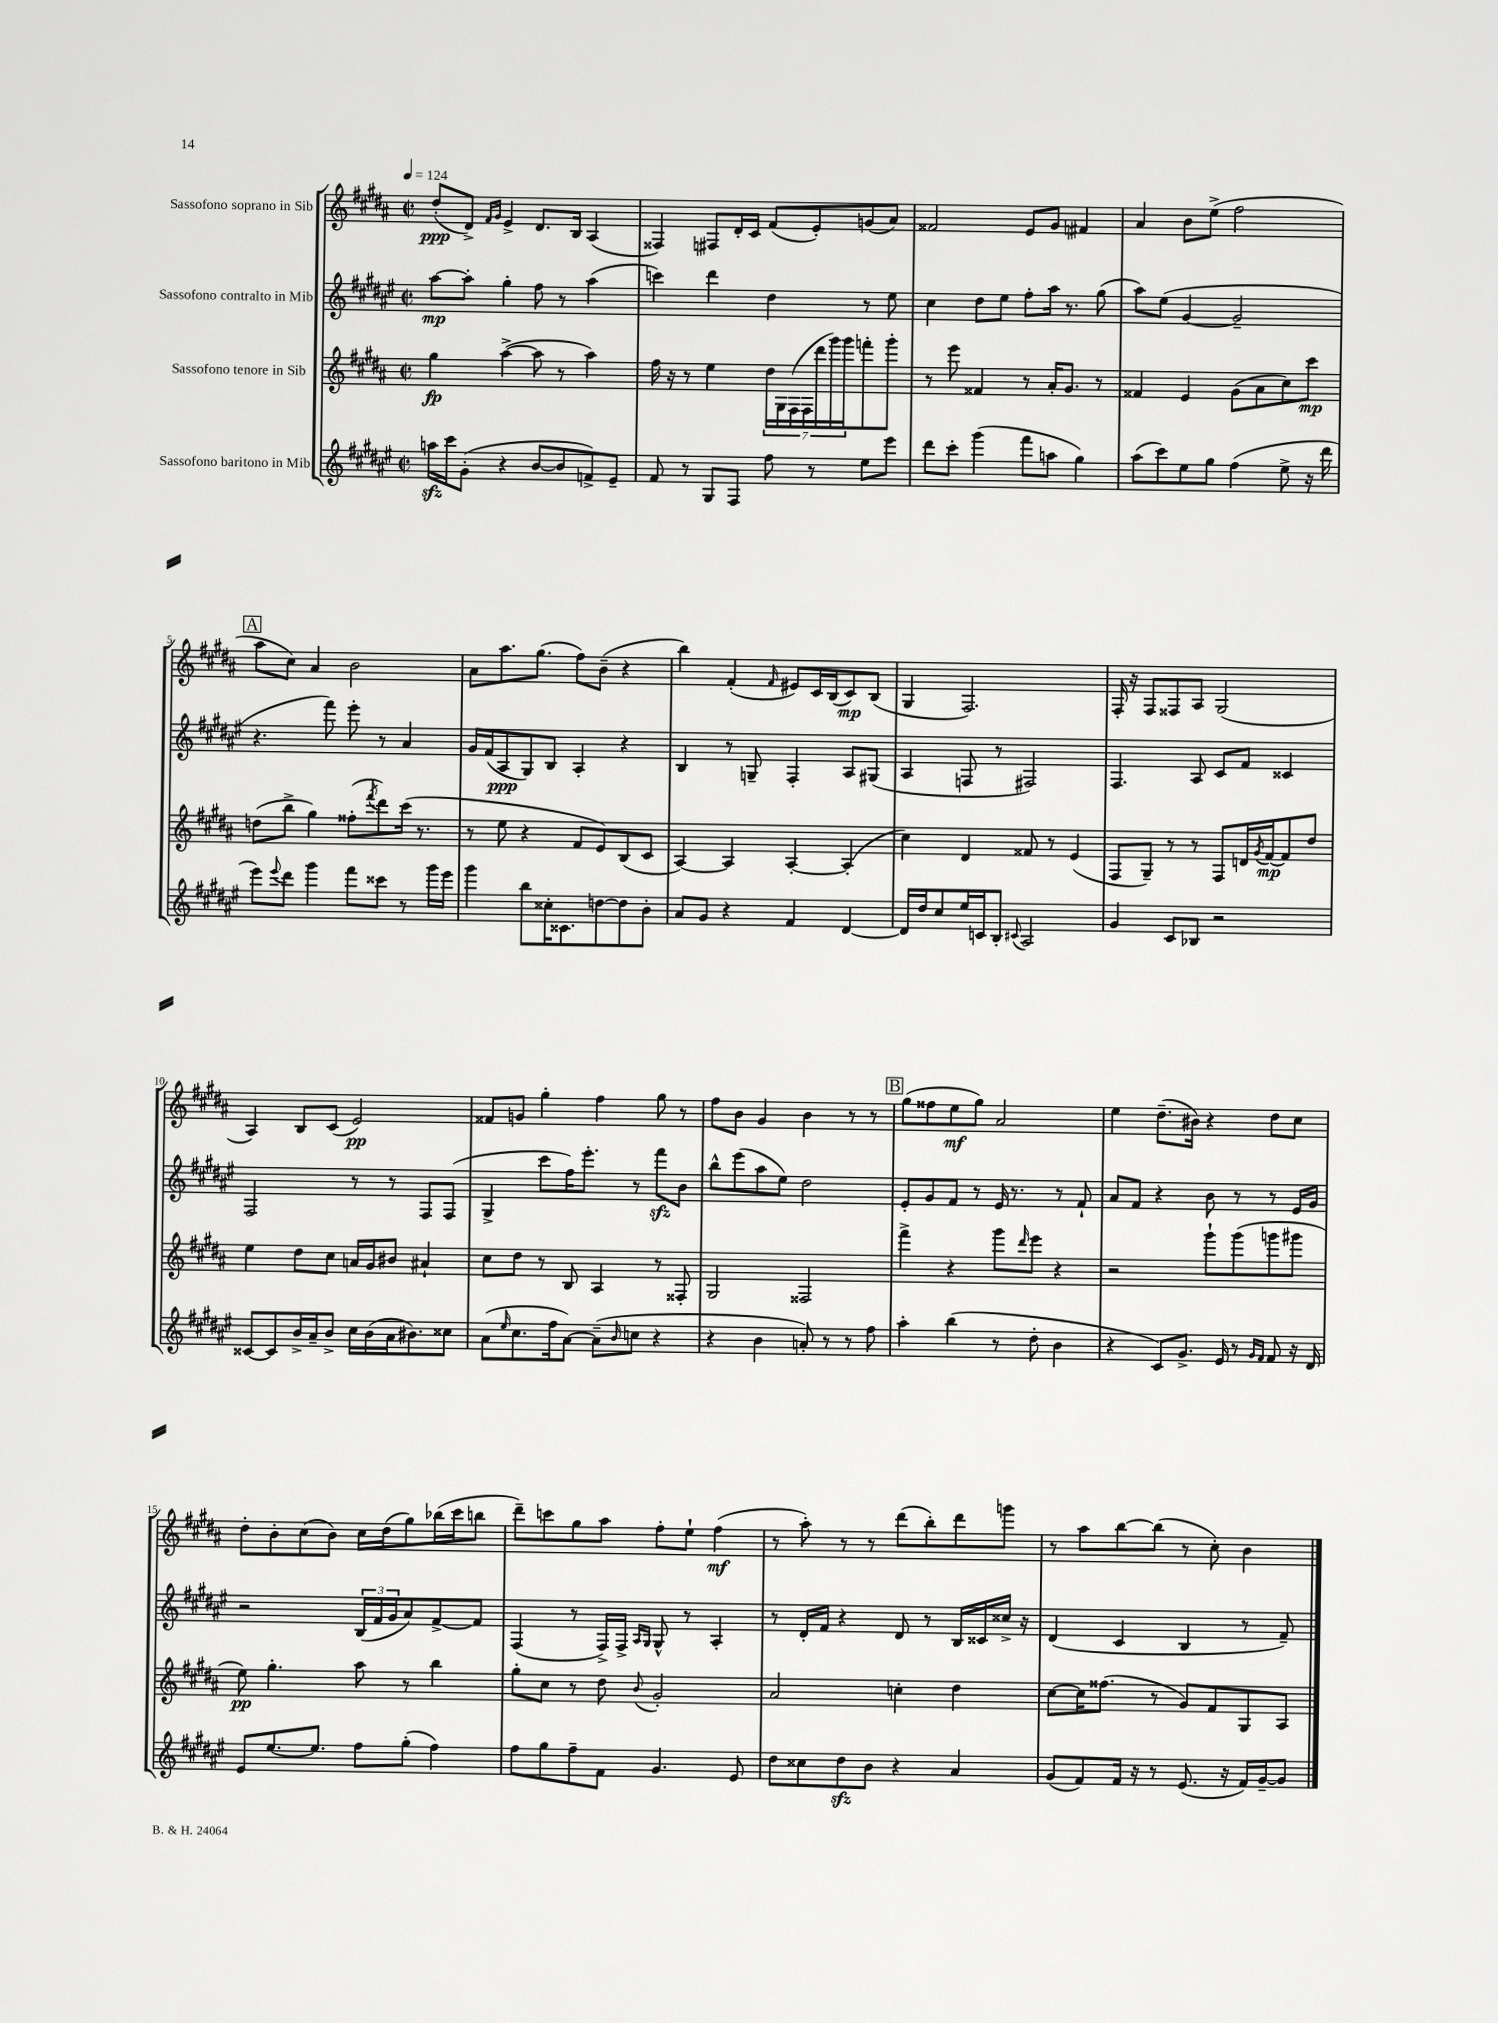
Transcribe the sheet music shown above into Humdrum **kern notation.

**kern	**kern	**dynam	**kern	**dynam	**kern	**dynam
*part4	*part3	*part3	*part2	*part2	*part1	*part1
*staff4	*staff3	*staff3	*staff2	*staff2	*staff1	*staff1
*I"Sassofono baritono in Mib	*I"Sassofono tenore in Sib	*	*I"Sassofono contralto in Mib	*	*I"Sassofono soprano in Sib	*
*clefG2	*clefG2	*	*clefG2	*	*clefG2	*
*k[f#c#g#d#a#e#]	*k[f#c#g#d#a#]	*	*k[f#c#g#d#a#e#]	*	*k[f#c#g#d#a#]	*
*M2/2	*M2/2	*	*M2/2	*	*M2/2	*
*met(c|)	*met(c|)	*	*met(c|)	*	*met(c|)	*
*MM124	*MM124	*	*MM124	*	*MM124	*
=1	=1	=1	=1	=1	=1	=1
16aanzz\LL	4gg#\	fp	[8aa#\L	mp	(8dd#'/L	ppp
16ccc#\J	.	.	.	.	.	.
(8g#'\J	.	.	8aa#'\J]	.	8d#^/J)	.
.	.	.	.	.	16qqf#/LL	.
.	.	.	.	.	16qqg#/JJ	.
4r	([4aa#^\	.	4gg#'\	.	4e^/	.
[8b/L	8aa#\]	.	8ff#\	.	8.d#/L	.
8b/]	8r	.	8r	.	.	.
.	.	.	.	.	16B/Jk	.
8fn^/)	4aa#\)	.	(4aa#\	.	(4A#/	.
8e#~/J	.	.	.	.	.	.
=2	=2	=2	=2	=2	=2	=2
8f#/	16ff#\	.	4cccn\)	.	4F##X/)	.
.	16r	.	.	.	.	.
8r	8r	.	.	.	.	.
8G#/L	4ee\	.	4ddd#\	.	8F#X/L	.
8F#/J	.	.	.	.	16d#'/L	.
.	.	.	.	.	16c#/JJ	.
8ff#\	28dd#\LL	.	4dd#\	.	(8f#/L	.
.	28G#\	.	.	.	.	.
.	(28F#\	.	.	.	.	.
.	28F#\	.	.	.	.	.
8r	.	.	.	.	8e'/)	.
.	28ddd#\	.	.	.	.	.
.	28ggg#\)	.	.	.	.	.
.	28ggg#\J	.	.	.	.	.
8ee#\L	8fffn'\	.	8r	.	(8gn/	.
8eee#\J	8ggg#'\J	.	8ee#\	.	8a#/J)	.
=3	=3	=3	=3	=3	=3	=3
8ddd#\L	8r	.	4cc#\	.	2f##X/	.
8ccc#'\J	8eee\	.	.	.	.	.
(4ggg#\	4f##X/	.	8dd#\L	.	.	.
.	.	.	8ee#\J	.	.	.
8fff#\L	8r	.	8ff#'\L	.	8e/L	.
8aan\J	16a#'/KL	.	16aa#\Jk	.	8g#/J	.
.	8.g#/J	.	8.r	.	.	.
4gg#\)	.	.	.	.	4f#X/	.
.	8r	.	(8gg#\	.	.	.
=4	=4	=4	=4	=4	=4	=4
(8aa#\L	4f##X/	.	8aa#\L)	.	4a#/	.
8ccc#\)	.	.	(8ee#\J	.	.	.
8ee#\	4e/	.	[4g#/	.	8b\L	.
8gg#\J	.	.	.	.	(8ee^\J	.
(4ff#\	(8g#\L	.	2g#~/]	.	2ff#\	.
.	8a#\	.	.	.	.	.
8ee#^\	8cc#\)	.	.	.	.	.
16r	8ccc#\J	mp	.	.	.	.
16ddd#\	.	.	.	.	.	.
!!LO:LB:g=z
!!LO:REH:place=s1:t=A
=5	=5	=5	=5	=5	=5	=5
8eee#\L)	(8ddn\L	.	4.r	.	8aa#\L	.
8qqeee#/	.	.	.	.	.	.
8ddd#\J	8bb^\J	.	.	.	8cc#\J)	.
4ggg#\	4gg#\)	.	.	.	4a#/	.
.	.	.	8fff#\)	.	.	.
8fff#\L	(8ff##X'\L	.	8eee#'\	.	2b\	.
.	8qfff#/	.	.	.	.	.
8ccc##X\J	8ddd#\)	.	8r	.	.	.
8r	(16ccc#\Jk	.	4a#/	.	.	.
.	8.r	.	.	.	.	.
16ggg#\LL	.	.	.	.	.	.
16eee#\JJ	.	.	.	.	.	.
=6	=6	=6	=6	=6	=6	=6
4ggg#\	8r	.	16g#/LL	.	8a#\L	.
.	.	.	(16f#/J	.	.	.
.	8ee\	.	8A#/	ppp	8.aa#\	.
8bb\L	4r	.	8G#/)	.	.	.
.	.	.	.	.	(8.gg#\J	.
16cc##X'\K	.	.	8B/J	.	.	.
8.c##X\	.	.	.	.	.	.
.	8f#/L	.	4A#'/	.	8ff#\L)	.
[8ddn\	8e/)	.	.	.	(8b~\J	.
8dd\]	(8B/	.	4r	.	4r	.
8b'\J	8c#/J	.	.	.	.	.
=7	=7	=7	=7	=7	=7	=7
8a#/L	[4A#/)	.	4B/	.	4bb\)	.
8g#/J	.	.	.	.	.	.
4r	4A#/]	.	8r	.	(4f#'/	.
.	.	.	8Gn~/	.	.	.
.	.	.	.	.	16qqf#/	.
4f#/	[4A#'/	.	4F#'/	.	8e#X/L)	.
.	.	.	.	.	16c#/L	.
.	.	.	.	.	(16B/J	.
[4d#/	(4A#'/]	.	8A#/L	.	8c#/)	mp
.	.	.	(8G#X/J	.	(8B/J	.
=8	=8	=8	=8	=8	=8	=8
16d#/LL]	4cc#\)	.	4A#/	.	4G#/	.
16dd#/J	.	.	.	.	.	.
8cc#/	.	.	.	.	.	.
16ee#/L	4d#/	.	8Fn/	.	2.F#/)	.
16cn/J	.	.	.	.	.	.
8B'/J	.	.	8r	.	.	.
8qqc#X/	.	.	.	.	.	.
2A#/	8f##X/	.	2F#X/)	.	.	.
.	8r	.	.	.	.	.
.	(4e/	.	.	.	.	.
=9	=9	=9	=9	=9	=9	=9
4g#/	8F#/L	.	4.F#/	.	16F#'/	.
.	.	.	.	.	16r	.
.	8G#~/J)	.	.	.	8F#/L	.
8c#/L	8r	.	.	.	8F##X/	.
8B-X/J	8r	.	8A#/	.	8A#/J	.
2r	8F#/L	.	8c#/L	.	(2G#/	.
.	16dn/L	.	8f#/J	.	.	.
.	8qg#/	.	.	.	.	.
.	[16f#/J	mp	.	.	.	.
.	8f#/]	.	4c##X/	.	.	.
.	8dd#/J	.	.	.	.	.
!!LO:LB:g=z
=10	=10	=10	=10	=10	=10	=10
[8c##X/L	4ee\	.	2F#/	.	4A#/)	.
8c##/]	.	.	.	.	.	.
16b^/L	8dd#\L	.	.	.	8B/L	.
16a#~/J	.	.	.	.	.	.
8b^/J	8cc#\J	.	.	.	(8c#/J	.
16cc#\LL	16an/LL	.	8r	.	2e/)	pp
(16b\	16g#/J	.	.	.	.	.
16a#\J	8b#X/J	.	8r	.	.	.
8.b#X\)	.	.	.	.	.	.
.	4a#X`/	.	8F#/L	.	.	.
8cc##X\J	.	.	(8F#/J	.	.	.
=11	=11	=11	=11	=11	=11	=11
(8a#\L	8cc#\L	.	4G#^/	.	8f##X/L	.
16qqee#/	.	.	.	.	.	.
8.cc#\	8dd#\J	.	.	.	8gn/J	.
.	8r	.	8ccc#\L	.	4gg#'\	.
16ff#\k	.	.	.	.	.	.
[8a#\J)	8B/	.	16ff#\K)	.	.	.
.	.	.	8.eee#'\J	.	.	.
(8a#~\L]	4A#/	.	.	.	4ff#\	.
16qqb/	.	.	.	.	.	.
8ccn\J	.	.	8r	.	.	.
4r	8r	.	8fff#zz\L	.	8gg#\	.
.	8F##X'/	.	8b\J	.	8r	.
=12	=12	=12	=12	=12	=12	=12
4r	2G#/	.	8bb^^\L	.	8ff#\L	.
.	.	.	(8eee#\	.	8b\J	.
4b\	.	.	8aa#\	.	4g#/	.
.	.	.	8ee#\J)	.	.	.
8an'/)	2F##X/	.	2dd#\	.	4b\	.
8r	.	.	.	.	.	.
8r	.	.	.	.	8r	.
8ff#\	.	.	.	.	8r	.
!!LO:REH:place=s1:t=B
=13	=13	=13	=13	=13	=13	=13
4aa#'\	4fff#^\	.	8e#'/L	.	(8gg#\L	.
.	.	.	8g#/	.	8ff##X\	.
(4bb\	4r	.	8f#/J	.	8ee\	mf
.	.	.	8r	.	8gg#\J)	.
8r	8ggg#\L	.	16e#/	.	2a#/	.
.	.	.	8.r	.	.	.
.	16qqddd#/	.	.	.	.	.
8dd#'\	8eee\J	.	.	.	.	.
4b\	4r	.	8r	.	.	.
.	.	.	8f#`/	.	.	.
=14	=14	=14	=14	=14	=14	=14
4r	2r	.	8a#/L	.	4ee\	.
.	.	.	8f#/J	.	.	.
8c#/L)	.	.	4r	.	(8.dd#~\L	.
8.g#^/J	.	.	.	.	.	.
.	.	.	.	.	16b#X\Jk)	.
.	8ggg#`\L	.	8b\	.	4r	.
16e#/	.	.	.	.	.	.
8r	(8ggg#\	.	8r	.	.	.
16qqg#/LL	.	.	.	.	.	.
16qqf#/JJ	.	.	.	.	.	.
8f#/	8gggn\	.	8r	.	8dd#\L	.
16r	8ggg#X\J	.	16e#/LL	.	8cc#\J	.
16d#/	.	.	16g#/JJ	.	.	.
!!LO:LB:g=z
=15	=15	=15	=15	=15	=15	=15
8e#/L	8ee\)	pp	2r	.	8dd#'\L	.
[8.ee#/	4.gg#'\	.	.	.	8b'\	.
.	.	.	.	.	(8cc#\	.
8.ee#/J]	.	.	.	.	.	.
.	.	.	.	.	8b\J)	.
8ff#\L	8aa#\	.	(24B/LL	.	16cc#\LL	.
.	.	.	24f#/	.	.	.
.	.	.	.	.	(16dd#\J	.
.	.	.	24g#/J	.	.	.
(8gg#'\J	8r	.	8a#/)	.	8gg#\)	.
4ff#\)	4bb\	.	[8f#^/	.	(16bb-X\L	.
.	.	.	.	.	16ccc#\J	.
.	.	.	8f#/J]	.	8bbn\J	.
=16	=16	=16	=16	=16	=16	=16
8ff#\L	8gg#'\L	.	(4F#/	.	8ddd#~\L)	.
8gg#\	8cc#\J	.	.	.	8cccn\	.
8ff#~\	8r	.	8r	.	8gg#\	.
8f#\J	8dd#\	.	16F#^/LL)	.	8aa#\J	.
.	.	.	16F#^/JJ	.	.	.
.	.	.	16qqA#/LL	.	.	.
.	8qqb/	.	16qqG#/JJ	.	.	.
4.g#/	2g#'/	.	8G#^^/	.	8ff#'\L	.
.	.	.	8r	.	8ee`\J	.
.	.	.	4A#'/	.	(4ff#\	mf
8e#/	.	.	.	.	.	.
=17	=17	=17	=17	=17	=17	=17
8dd#\L	2a#/	.	8r	.	8r	.
8cc##X\	.	.	16d#'/LL	.	8aa#'\)	.
.	.	.	16f#/JJ	.	.	.
8dd#zz\	.	.	4r	.	8r	.
8b\J	.	.	.	.	8r	.
4r	4ccn'\	.	8d#/	.	(8ddd#\L	.
.	.	.	8r	.	8bb'\)	.
4a#/	4dd#\	.	16B/LL	.	8ddd#\	.
.	.	.	16c##X/	.	.	.
.	.	.	16cc##X^/JJ	.	8gggn\J	.
.	.	.	16r	.	.	.
=18	=18	=18	=18	=18	=18	=18
(8g#/L	[8cc#\L	.	(4d#/	.	8r	.
8f#/)	16cc#\K]	.	.	.	8aa#\L	.
.	(8.ff##X\J	.	.	.	.	.
16f#/Jk	.	.	4c#/	.	[8bb\	.
16r	.	.	.	.	.	.
8r	8r	.	.	.	(8bb\J]	.
(8.e#/	8g#/L)	.	4B/	.	8r	.
.	8f#/	.	.	.	8cc#'\)	.
16r	.	.	.	.	.	.
16f#/LL)	8G#/	.	8r	.	4b\	.
[16g#~/J	.	.	.	.	.	.
8g#/J]	8A#/J	.	8f#~/)	.	.	.
==	==	==	==	==	==	==
*-	*-	*-	*-	*-	*-	*-
